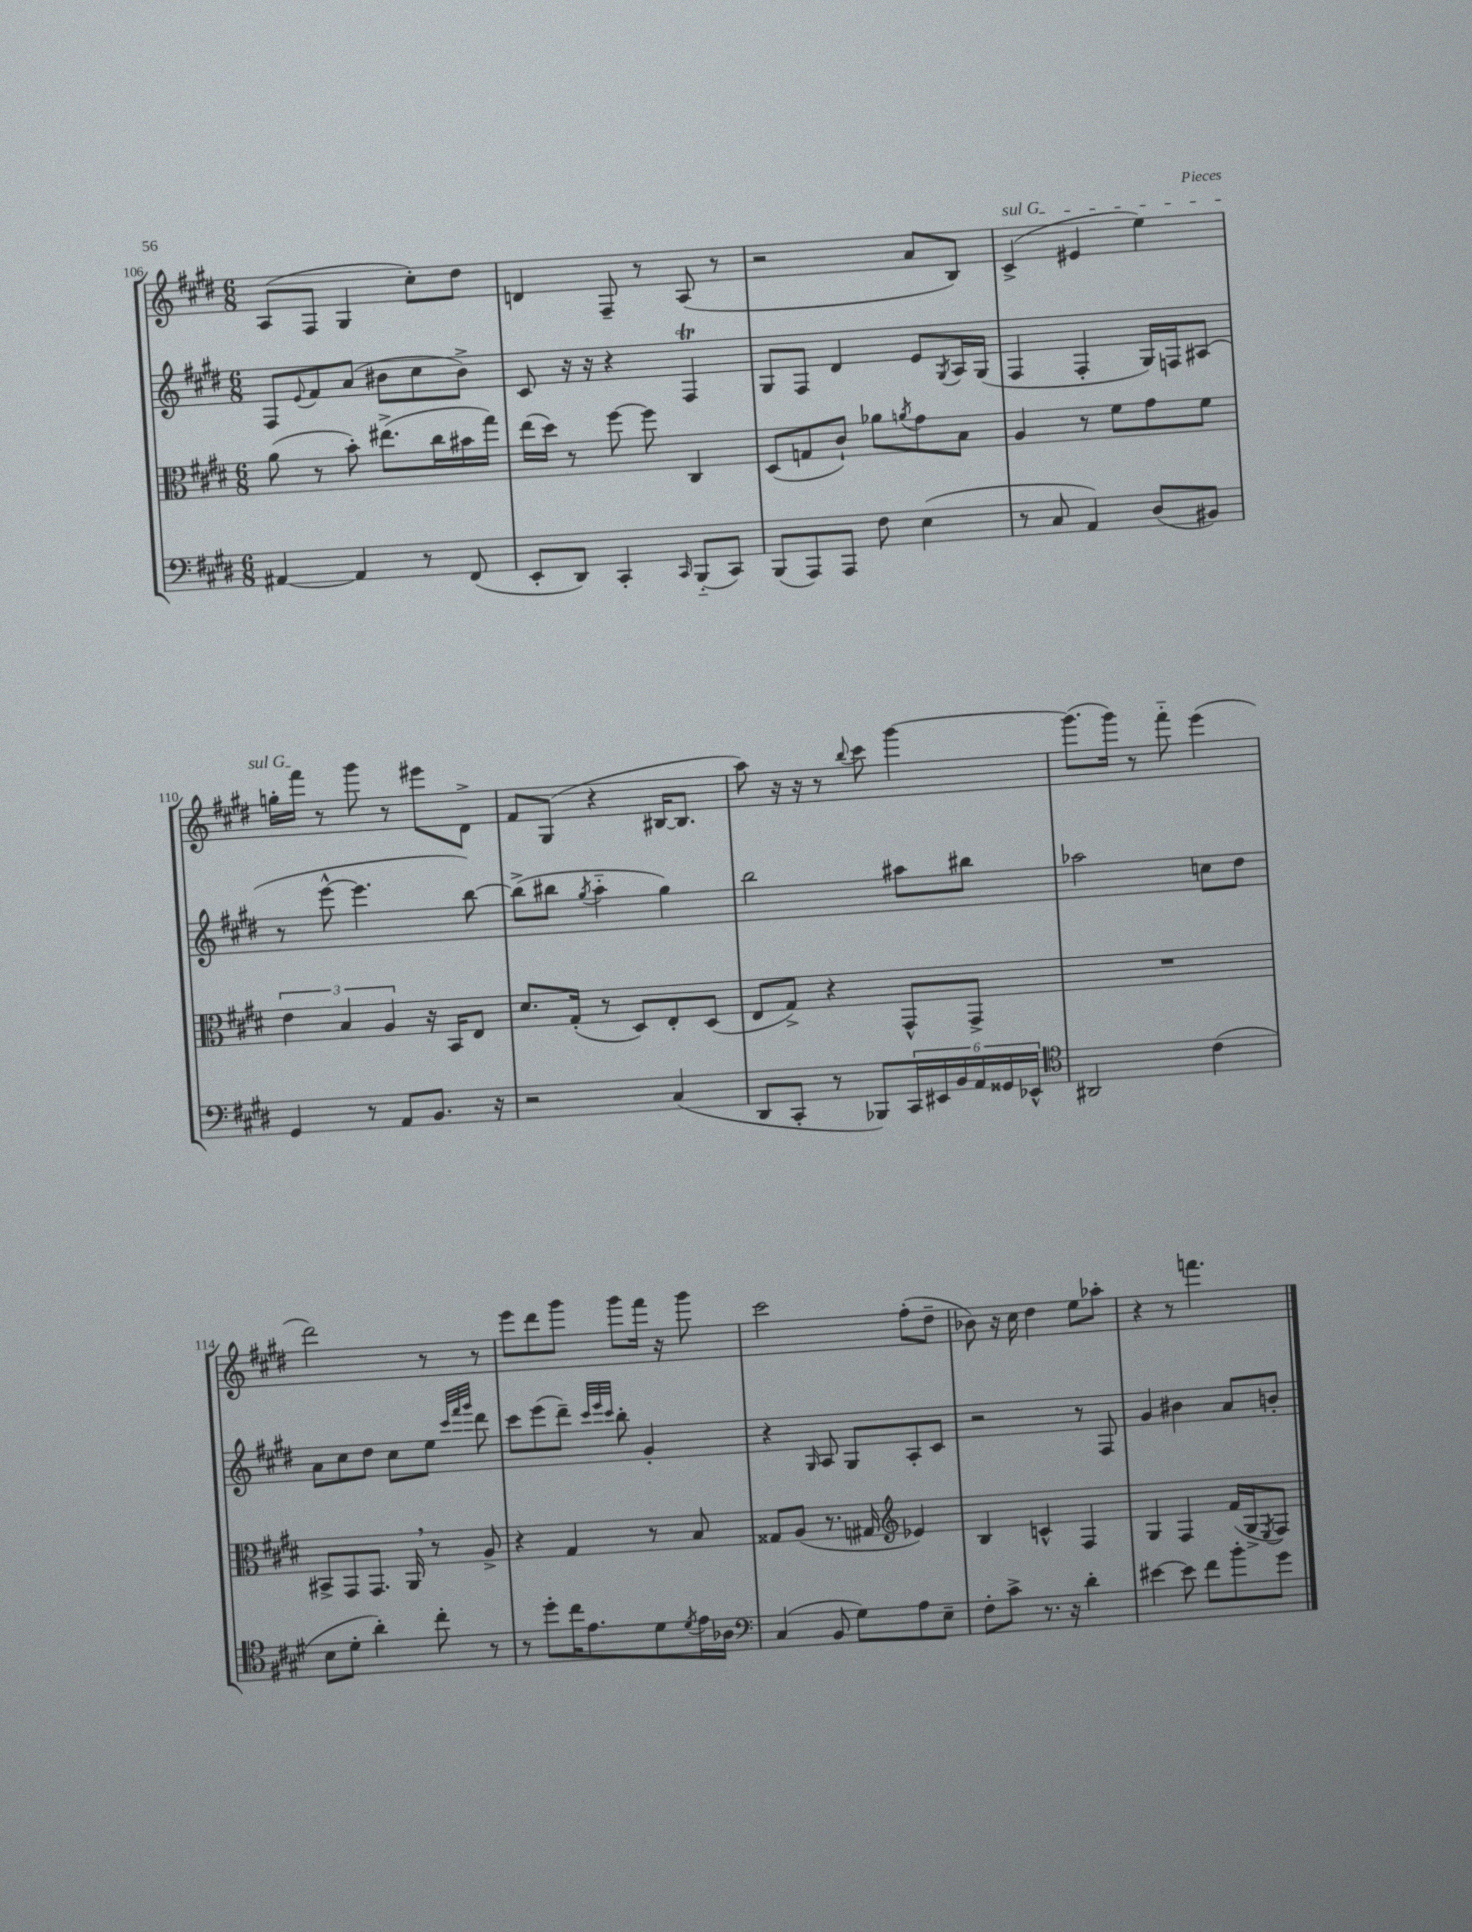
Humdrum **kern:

**kern	**kern	**kern	**kern
*part4	*part3	*part2	*part1
*staff4	*staff3	*staff2	*staff1
*clefF4	*clefC3	*clefG2	*clefG2
*k[f#c#g#d#]	*k[f#c#g#d#]	*k[f#c#g#d#]	*k[f#c#g#d#]
*M6/8	*M6/8	*M6/8	*M6/8
=106	=106	=106	=106
[4AA#X/	(8a\	8F#/L	(8A/L
.	.	8qqe/	.
.	8r	8f#/	8F#/J
4AA#/]	8b'\)	(8a/J	4G#/
.	(8.ee#X^\L	8b#X\L	.
8r	.	8cc#\	8cc#'\L)
.	16cc#\L	.	.
(8FF#/	16b#X\	8b#^\J)	8dd#\J
.	16gg#\JJ)	.	.
=107	=107	=107	=107
8EE'/L	(16ee\LL	8c#/	4dn/
.	16dd#\JJ)	.	.
8DD#/J)	8r	16r	.
.	.	16r	.
4CC#'/	[8ff#\	4r	8F#~/
.	8ff#\]	.	8r
16qqCC#/	.	.	.
(8BBB/L	4C#/	4F#T/	(8A/
8CC#/J)	.	.	8r
=108	=108	=108	=108
(8BBB/L	(8D#/L	8G#/L	2r
8AAA/)	8Gn/	8F#/J	.
8AAA/J	8c#`/J)	4d#/	.
8F#\	8a-X\L	.	.
.	8qan/	.	.
(4E\	8g#\	8e/L	8a/L
.	.	8qG#/	.
.	8B\J	16A/L	8B/J)
.	.	(16G#/JJ	.
=109	=109	=109	=109
!	!	!	!LO:TX:a:i:t=sul G
8r	4A/	4F#/	(4c#^/
8C#/	.	.	.
4AA/)	8r	4F#'/	4e#X/
.	8f#\L	.	.
(8D#/L	8g#\	16G#/LL)	4ee\)
.	.	16Fn/J	.
8BB#X/J)	8f#\J	(8A#X/J	.
!!LO:LB:g=z
=110	=110	=110	=110
4GG#/	6e\	8r	16ggn'\LL
.	.	.	16fff#\JJ
.	.	[8eee^^\	8r
.	6B/	.	.
8r	.	4.eee\]	8ggg#\
.	6A/	.	.
8AA/L	.	.	8r
8.BB/J	16r	.	8eee#X\L
.	16BB/KL	.	.
.	8E/J	[8bb\)	8d#^\J
16r	.	.	.
=111	=111	=111	=111
2r	8.d#/L	(8bb^\L]	8f#/L
.	.	8bb#X\J	(8G#/J
.	(16G#'/Jk	.	.
.	.	8qgg#/	.
.	8r	4aa\	4r
.	8D#/L)	.	.
(4C#/	8E'/	4gg#\)	[16B#X/KL
.	.	.	8.B#/J]
.	(8D#/J	.	.
=112	=112	=112	=112
8DD#/L	8E/L	2bb\	8aa\)
8CC#'/J	8G#^/J)	.	16r
.	.	.	16r
8r	4r	.	8r
.	.	.	8qqbb/
8BBB-X/L)	.	.	8ccc#\
24CC#/L	8GG#^^/L	8aa#X\L	[4ggg#\
24EE#X/	.	.	.
24BB/	.	.	.
24AA/	8GG#^/J	8bb#X\J	.
24GG##X/	.	.	.
24EE-X^^/JJ	.	.	.
=113	=113	=113	=113
*clefC4	*	*	*
2AA#X/	2.r	2aa-X\	(8.ggg#\L]
.	.	.	16ggg#\Jk)
.	.	.	8r
.	.	.	8fff#\
(4c#\	.	8ccn\L	(4eee\
.	.	8dd#\J	.
!!LO:LB:g=z
=114	=114	=114	=114
8B\L	8BB#X^/L	8a\L	2ddd#\)
8d#'\J	8GG#/	8cc#\	.
4a'\)	8.GG#/J	8dd#\J	.
.	.	8cc#\L	.
.	16AA,/	.	.
8cc#'\	8r	8ee\J	8r
.	.	32qqccc#/LLL	.
.	.	32qqfff#/	.
.	.	32qqggg#/JJJ	.
8r	8A^/	8ddd#\	8r
=115	=115	=115	=115
8r	4r	8ccc#\L	8eee\L
8dd#'\L	.	(8eee\	8ddd#\
16cc#\K	4G#/	8ddd#~\J)	8ggg#\J
8.e\	.	.	.
.	.	32qqccc#/LLL	.
.	.	32qqeee/	.
.	.	32qqccc#/JJJ	.
.	.	8bb'\	8ggg#\L
8d#\	8r	4g#'/	16fff#\Jk
.	.	.	16r
8qd#/	.	.	.
16e\L	8B/	.	8ggg#\
16A-X\JJ	.	.	.
=116	=116	=116	=116
*clefF4	*	*	*
(4C#/	8G##X/L	4r	2ccc#\
.	(8A/J	.	.
.	.	16qqG#/	.
8BB/	8.r	8A/	.
8G#\L)	.	8G#/L	.
.	16G#X/	.	.
*	*clefG2	*	*
8A\	4e-X/)	8A'/	(8ff#'\L
8E~\J	.	8c#/J	8dd#~\J
=117	=117	=117	=117
8F#'\L	4B/	2r	8b-X\)
8c#^\J	.	.	16r
.	.	.	16cc#\
8.r	4cn^^/	.	4dd#\
16r	.	.	.
4d#'\	4F#/	8r	8ee\L
.	.	8F#/	8aa-X'\J
=118	=118	=118	=118
[4e#X\	4G#/	4g#/	4r
8e#\]	4F#/	4b#X\	8r
8f#\L	.	.	4.fffn\
8b'\	(16f#/LL	8a/L	.
.	16G#^/J	.	.
.	8qE/	.	.
8g#\J	8F#/J)	8bn'/J	.
==	==	==	==
*-	*-	*-	*-
